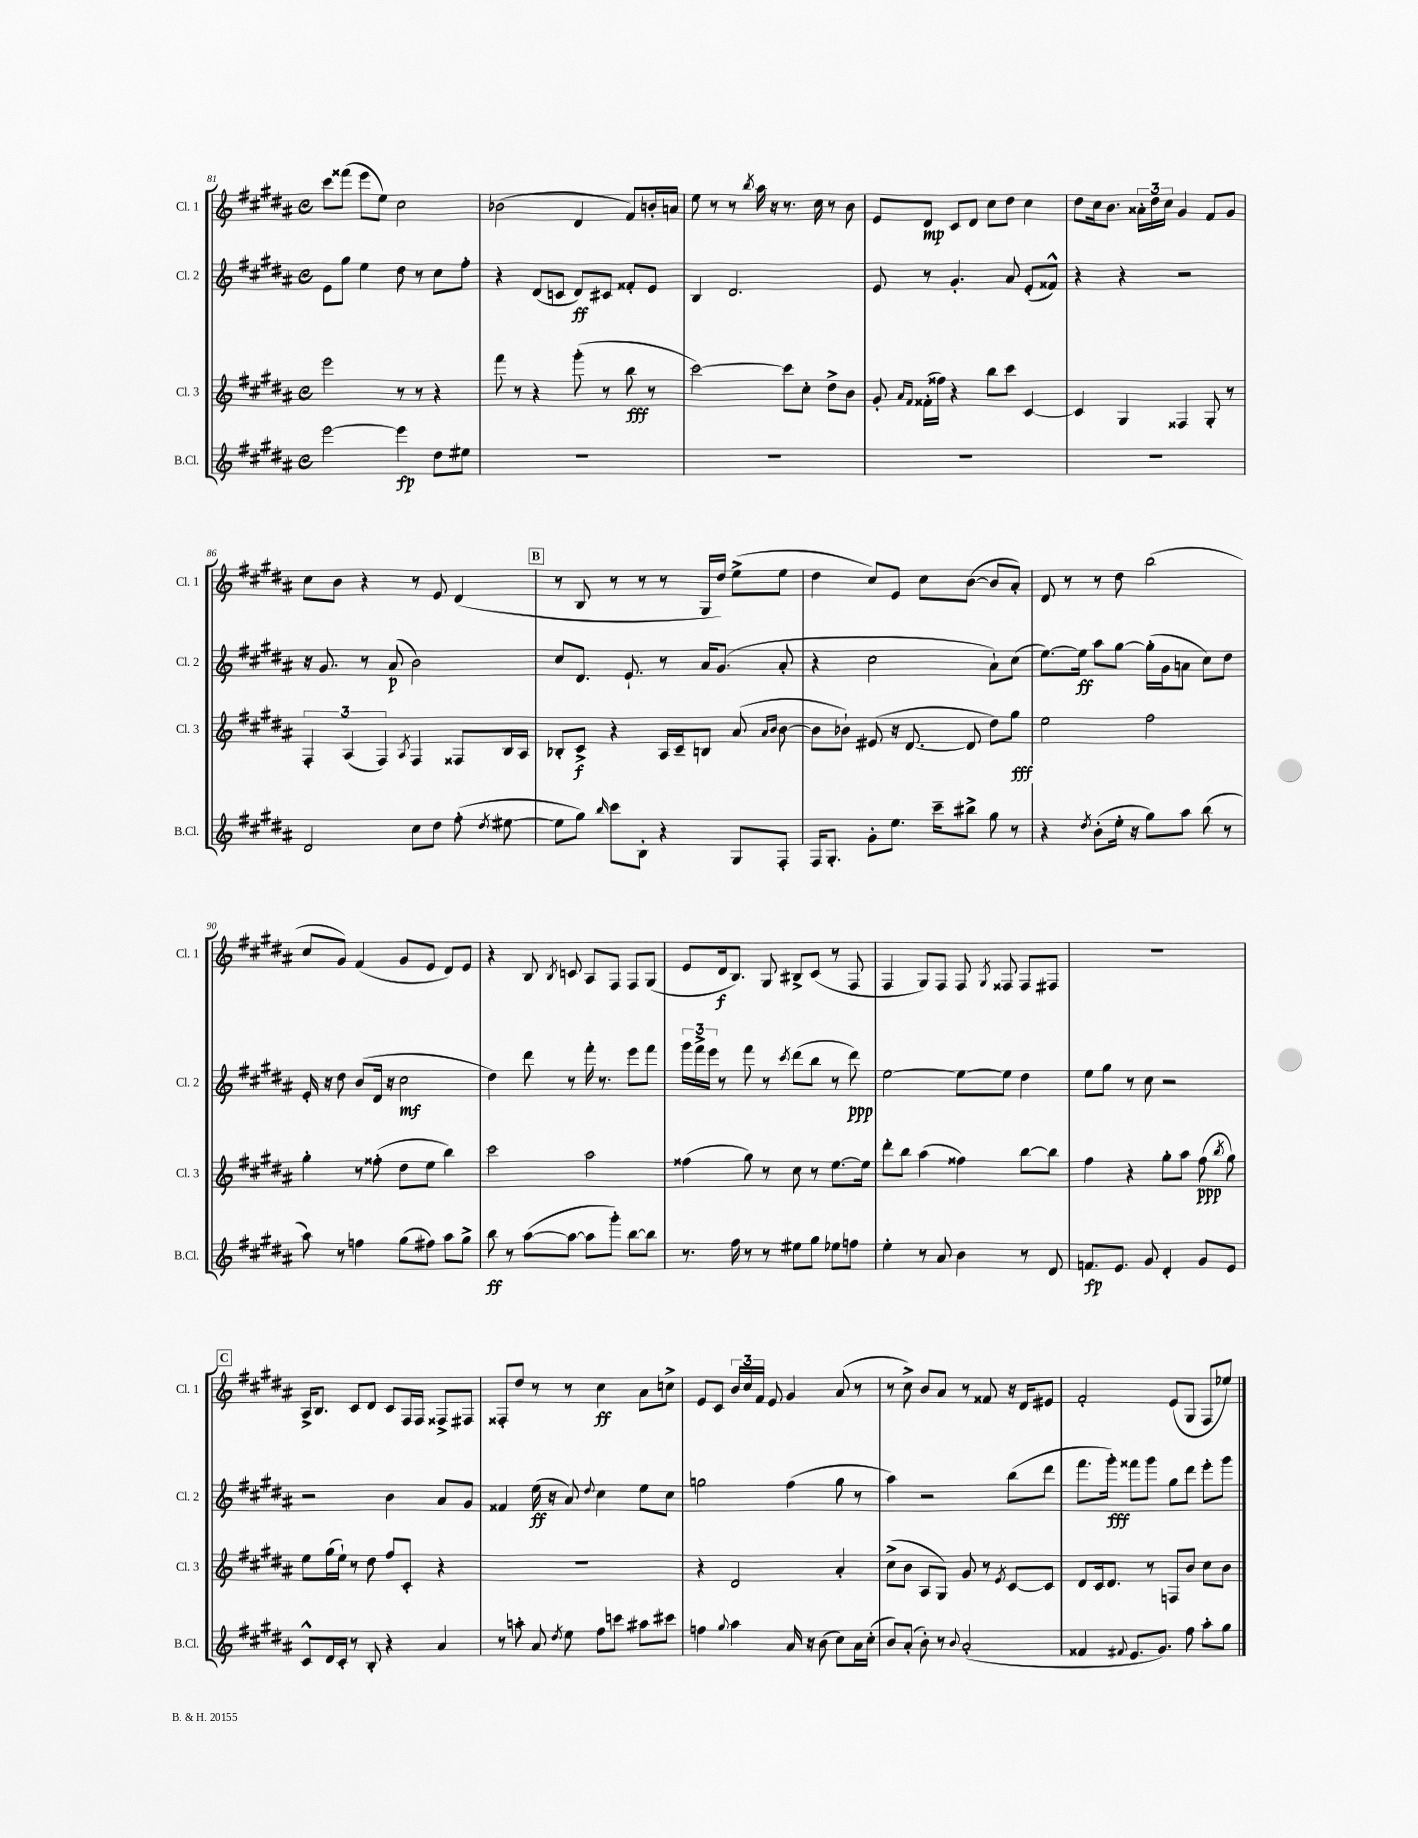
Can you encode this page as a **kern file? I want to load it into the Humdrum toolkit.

**kern	**kern	**kern	**kern
*staff4	*staff3	*staff2	*staff1
*clefG2	*clefG2	*clefG2	*clefG2
*k[f#c#g#d#a#]	*k[f#c#g#d#a#]	*k[f#c#g#d#a#]	*k[f#c#g#d#a#]
*M4/4	*M4/4	*M4/4	*M4/4
*met(c)	*met(c)	*met(c)	*met(c)
[2eee	2eee	8e	8ccc#
.	.	8gg#	(8fff##
.	.	4ee	8eee
.	.	.	8ee)
4eee]	8r	8dd#	2cc#
.	8r	8r	.
8dd#	4r	8cc#	.
8ee#	.	8ff#'	.
=	=	=	=
1r	8fff#	4r	(2b-
.	8r	.	.
.	4r	(8d#	.
.	.	8c	.
.	(8ggg#'	8d#)	4d#
.	8r	8c#	.
.	8bb	8f##'	8f#)
.	8r	8e	16b'
.	.	.	16a
=	=	=	=
1r	[2ccc#)	4B	8ee
.	.	.	8r
.	.	2.d#	8r
.	.	.	8qbb
.	.	.	16aa#
.	.	.	16r
.	8ccc#]	.	8.r
.	8cc#'	.	.
.	.	.	16cc#
.	8dd#^	.	8r
.	8b	.	8b
=	=	=	=
1r	8g#'	8e	8e
.	16qqa#	.	.
.	16qqf#	.	.
.	(16f##'	8r	8d#
.	16ff##)	.	.
.	4r	4.g#'	8c#
.	.	.	8d#
.	8bb	.	8cc#
.	8ccc#	8a#	8dd#
.	[4c#	(8e'	4cc#
.	.	8f##^^)	.
=	=	=	=
1r	4c#]	4r	8dd#
.	.	.	16cc#
.	.	.	8.b
.	4G#	4r	.
.	.	.	24a##'
.	.	.	24dd#
.	.	.	24cc#
.	4F##	2r	4g#
.	8G#'	.	8f#
.	8r	.	8g#
=	=	=	=
2d#	6F#'	16r	8cc#
.	.	8.g#	.
.	.	.	8b
.	(6A#	.	.
.	.	8r	4r
.	6F#)	.	.
.	.	(8a#	.
.	8qA#	.	.
8cc#	4F#	2b)	8r
8dd#	.	.	8e
(8ff#'	8F##	.	(4d#
8qdd#	.	.	.
[8ee#	16B	.	.
.	16A#	.	.
=	=	=	=
8ee#]	8B-'	8cc#	8r
8gg#)	8c#^	8.d#	8B
16qqbb	.	.	.
8ccc#	4r	.	8r
.	.	8.e`	.
8B'	.	.	8r
4r	16A#	8r	8r
.	16c#~	.	.
.	8B	16a#	16G#
.	.	(8.g#	16dd#)
8G#	(8a#	.	(8ee^
.	16qqa#	.	.
.	16qqb	.	.
8F#'	[8b	8a#'	8ee
=	=	=	=
16F#	8b]	4r	4dd#
8.G#'	.	.	.
.	8b-`)	.	.
8g#'	(8e#	2cc#	8cc#)
8.ee	16r	.	8e
.	[8.d#	.	.
.	.	.	8cc#
16ccc#~	.	.	.
8bb#^	8d#]	.	([8b
8gg#	8dd#)	8a#`)	8b]
8r	8gg#	(8cc#	8a#')
=	=	=	=
4r	2ee	[8.ee)	8d#
.	.	.	8r
.	.	16ee]	.
8qdd#	.	.	.
(8b'	.	8aa#	8r
16ee'	.	[8gg#	8dd#
16r	.	.	.
8gg#)	2ff#	(16gg#']	(2bb
.	.	16g#	.
8aa#	.	8a	.
(8bb	.	8cc#)	.
8r	.	8dd#	.
=	=	=	=
8aa#)	4gg#'	16e'	8cc#
.	.	16r	.
8r	.	8dd#	8g#)
4ff	8r	(8b	(4f#
.	(8ff##'	16d#	.
.	.	16r	.
(8gg#	8dd#	2cc#	8g#
8ff#)	8ee	.	8e
8aa#	4bb)	.	8d#)
8gg#^	.	.	8e
=	=	=	=
8bb	2ccc#	4dd#)	4r
8r	.	.	.
([8aa#	.	8ddd#	8B
.	.	.	8qB
8aa#_	.	8r	8c
8aa#]	2aa#	16fff#'	8A#
.	.	8.r	.
8ggg#')	.	.	8F#
[8bb	.	8eee	8F#
8bb]	.	8fff#	(8G#
=	=	=	=
8.r	(4ff##	24ggg#	8e
.	.	24fff#^	.
.	.	24eee	.
.	.	8r	16d#
16ff#	.	.	8.B)
8r	8gg#)	8fff#	.
8r	8r	8r	8G#
.	.	8qccc#	.
8ee#	8cc#	(8ddd#	8B#^
8gg#	8r	8bb	(8c#
8ee-	[8.ee	8r	8r
8ff	.	8ddd#)	8F#
.	16ee]	.	.
=	=	=	=
4ee'	8ddd#'	[2ee	4F#
.	8bb	.	.
8r	(4aa#	.	8G#)
8a#	.	.	8F#
4b	4ff##)	8ee_	8F#
.	.	.	8qG#
.	.	8ee]	8F##
8r	[8bb	4dd#	8F##
8d#	8bb]	.	8F#
=	=	=	=
8.f	4ff#	8ee	1r
.	.	8gg#	.
8.e	.	.	.
.	4r	8r	.
8g#	.	8cc#	.
4d#'	8gg#'	2r	.
.	8aa#	.	.
8g#	(8ff#	.	.
.	8qbb	.	.
8e	8gg#)	.	.
=	=	=	=
8c#^^	8ee	2r	16A#^
.	.	.	8.B
16d#	(16gg#	.	.
16c#'	16ee`)	.	.
8r	8r	.	8c#
8B'	8dd#	.	8d#
4r	8ff#	4b	8c#
.	8c#'	.	16F#
.	.	.	16F#
4a#	4r	8a#	8F##^
.	.	8g#	8F#
=	=	=	=
8r	1r	4f##	8F##'
8aa'	.	.	8dd#
8a#	.	(16ee	8r
.	.	16r	.
8qdd#	.	.	.
8ee	.	8a#)	8r
.	.	8qqdd#	.
8ff#	.	4cc#	4cc#
8ccc	.	.	.
8aa#	.	8ee	8a#
8ccc#	.	8cc#	8cc^
=	=	=	=
4ff	4r	2gg	8e
.	.	.	8c#
8qqgg#	.	.	.
4aa#	2d#	.	24b
.	.	.	24cc#
.	.	.	24f#
.	.	.	8e
16a#	.	(4ff#	4g#
16r	.	.	.
(8b	.	.	.
8cc#)	4a#'	8gg	(8a#
16a#	.	8r	8r
(16cc#'	.	.	.
=	=	=	=
8b)	(8cc#^	4aa#)	8r
(8a#'	8b	.	8cc#^)
8b')	8A#	2r	8b
8r	8G#)	.	8a#
8qqb	.	.	.
(2a#'	8g#	.	8r
.	8r	.	8f##
.	8qe	.	.
.	[8c#	(8bb	16r
.	.	.	16d#
.	8c#]	8ddd#	8e#
=	=	=	=
4f##	8d#	8.fff#	2f#'
.	16c#	.	.
.	8.d#	16ggg#')	.
8qqf#	.	.	.
8.e	.	8fff##	.
.	8r	8ggg#	.
8.g#)	.	.	.
.	8F	8gg#	(8e
8ff#	8b	8ddd#	8G#
8aa#'	8cc#	8eee'	8F#
8gg#	8b	8ggg#	8ee-)
==	==	==	==
*-	*-	*-	*-
